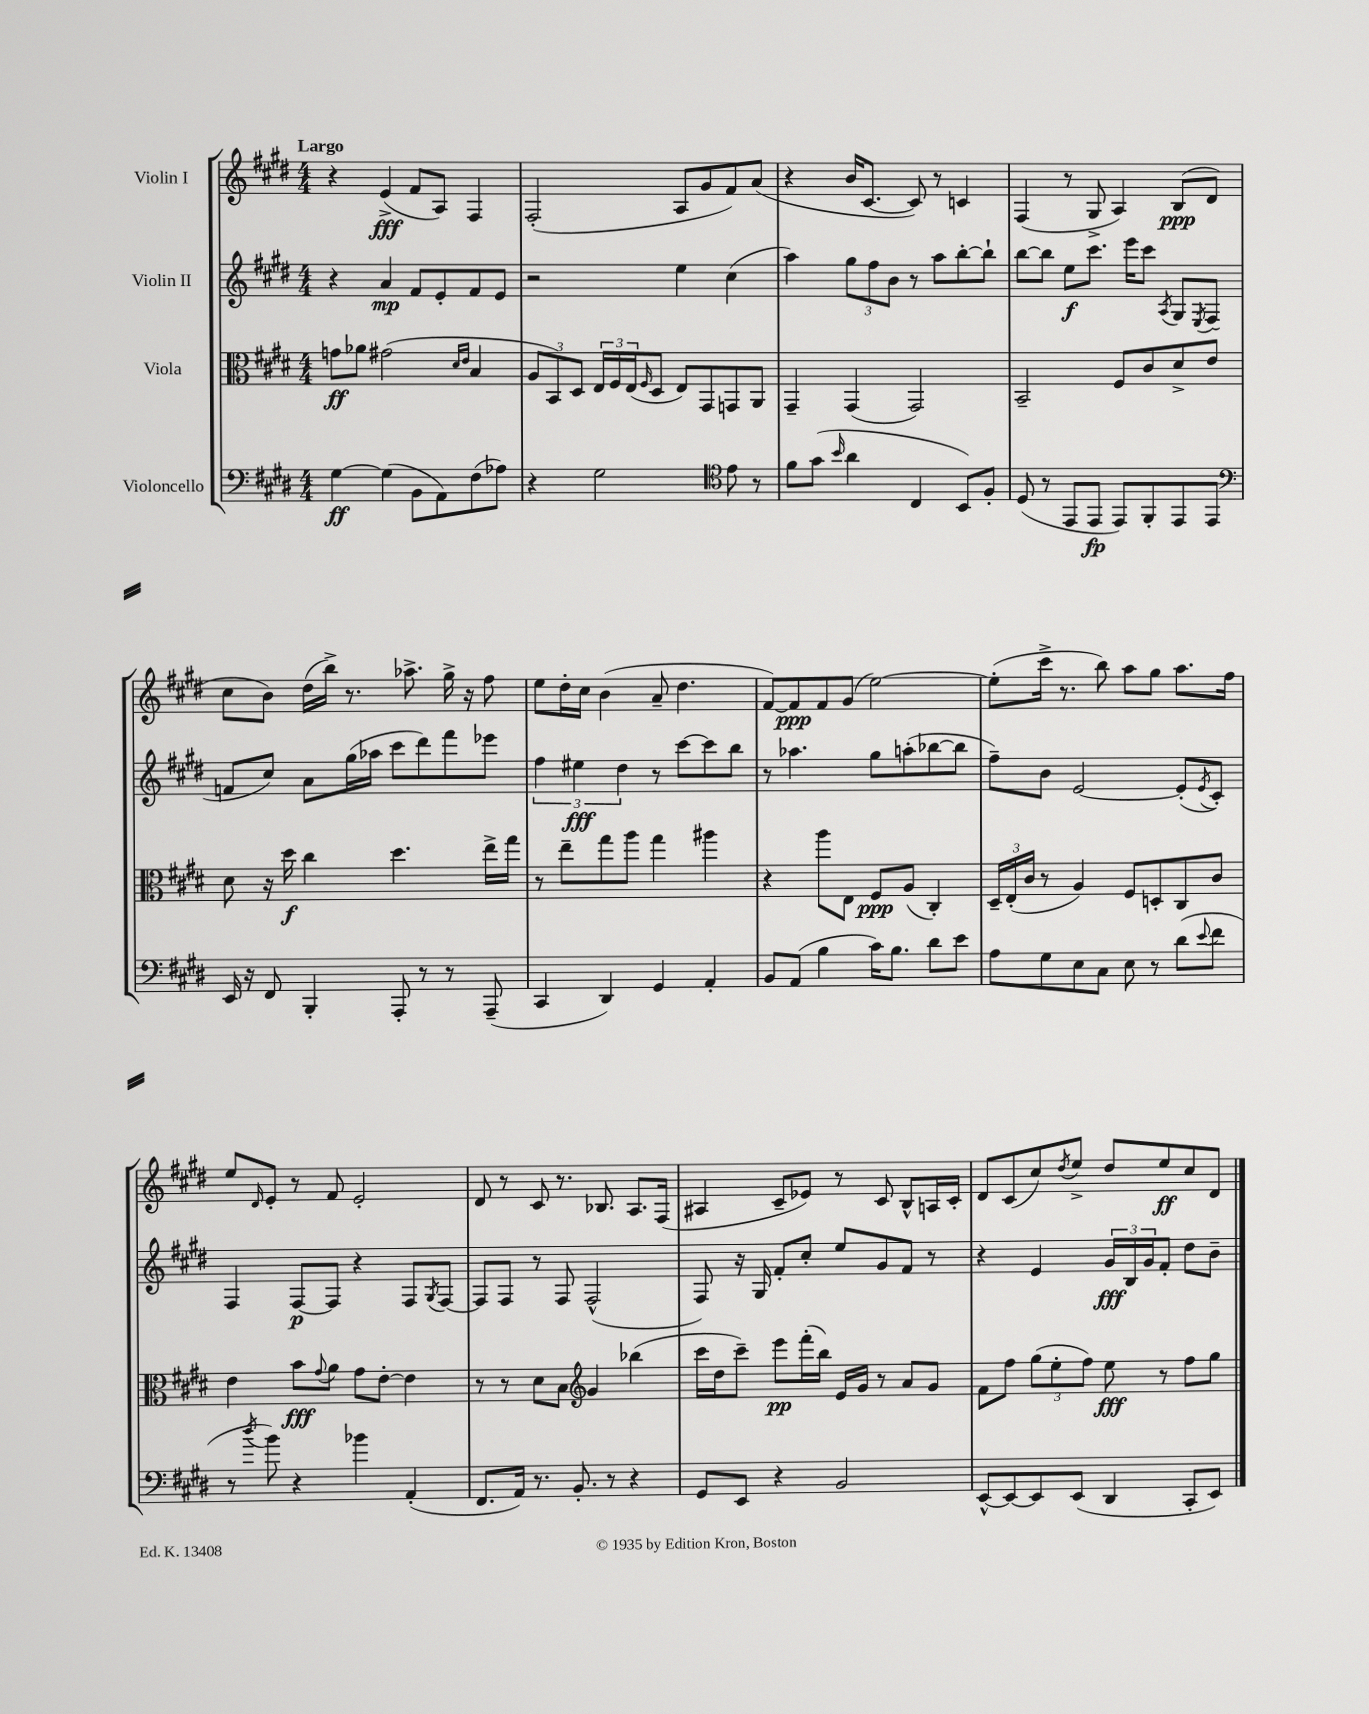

**kern	**dynam	**kern	**dynam	**kern	**dynam	**kern	**dynam
*part4	*part4	*part3	*part3	*part2	*part2	*part1	*part1
*staff4	*staff4	*staff3	*staff3	*staff2	*staff2	*staff1	*staff1
*I"Violoncello	*	*I"Viola	*	*I"Violin II	*	*I"Violin I	*
*clefF4	*	*clefC3	*	*clefG2	*	*clefG2	*
*k[f#c#g#d#]	*	*k[f#c#g#d#]	*	*k[f#c#g#d#]	*	*k[f#c#g#d#]	*
*M4/4	*	*M4/4	*	*M4/4	*	*M4/4	*
=1	=1	=1	=1	=1	=1	=1	=1
!	!	!	!	!	!	!LO:TX:a:B:t=Largo	!
[4G#\	ff	8gn\L	ff	4r	.	4r	.
.	.	8a-X\J	.	.	.	.	.
(4G#\]	.	(2g#X\	.	4a/	mp	(4e^/	fff
8BB\L	.	.	.	8f#/L	.	8f#/L	.
8AA\)	.	.	.	8e'/	.	8A/J)	.
.	.	16qqd#/LL	.	.	.	.	.
.	.	16qqe/JJ	.	.	.	.	.
(8F#\	.	4B/	.	8f#/	.	4F#/	.
8A-X\J)	.	.	.	8e/J	.	.	.
=2	=2	=2	=2	=2	=2	=2	=2
4r	.	12A/L	.	2r	.	(2F#'/	.
.	.	12BB/)	.	.	.	.	.
.	.	12D#/J	.	.	.	.	.
2G#\	.	24E/LL	.	.	.	.	.
.	.	24F#/	.	.	.	.	.
.	.	(24E/J	.	.	.	.	.
.	.	16qqF#/	.	.	.	.	.
.	.	8D#/J	.	.	.	.	.
.	.	8E/L)	.	4ee\	.	8A/L	.
.	.	8GG#/	.	.	.	8g#/	.
*clefC4	*	*	*	*	*	*	*
8e\	.	8GGn/	.	(4cc#\	.	8f#/)	.
8r	.	8AA/J	.	.	.	(8a/J	.
=3	=3	=3	=3	=3	=3	=3	=3
8f#\L	.	4GG#~/	.	4aa\)	.	4r	.
(8g#\J	.	.	.	.	.	.	.
16qqb/	.	.	.	.	.	.	.
4a\	.	(4GG#/	.	12gg#\L	.	16b/KL	.
.	.	.	.	.	.	[8.c#/J	.
.	.	.	.	12ff#\	.	.	.
.	.	.	.	12b\J	.	.	.
4C#/	.	2GG#/)	.	8r	.	8c#/])	.
.	.	.	.	8aa\L	.	8r	.
8BB/L)	.	.	.	[8bb'\	.	4cn/	.
8F#'/J	.	.	.	8bb`\J]	.	.	.
=4	=4	=4	=4	=4	=4	=4	=4
(8D#/	.	2BB~/	.	[8bb\L	.	(4F#/	.
8r	.	.	.	8bb\J]	.	.	.
8EE/L	.	.	.	8ee\L	f	8r	.
8EE/J	fp	.	.	8.ccc#\J	.	8G#^/	.
8EE/L)	.	8F#/L	.	.	.	4A/)	.
.	.	.	.	16eee\KL	.	.	.
8FF#'/	.	8c#/	.	8ccc#\J	.	.	.
.	.	.	.	8qA/	.	.	.
8EE/	.	8d#^/	.	8G#/L	.	(8B/L	ppp
.	.	.	.	8qE/	.	.	.
8EE/J	.	8e/J	.	(8F#/J	.	8d#/J	.
!!LO:LB:g=z
=5	=5	=5	=5	=5	=5	=5	=5
*clefF4	*	*	*	*	*	*	*
16EE/	.	8d#\	.	8fn/L	.	8cc#\L	.
16r	.	.	.	.	.	.	.
8FF#/	.	16r	.	8cc#/J)	.	8b\J)	.
.	.	16dd#\	f	.	.	.	.
4BBB'/	.	4cc#\	.	8a\L	.	(16dd#\LL	.
.	.	.	.	.	.	16bb^\JJ)	.
.	.	.	.	(16gg#\L	.	8.r	.
.	.	.	.	16aa-X\JJ	.	.	.
8AAA'/	.	4.dd#\	.	8ccc#\L	.	.	.
.	.	.	.	.	.	8.aa-X^\	.
8r	.	.	.	8ddd#\)	.	.	.
8r	.	.	.	8fff#\	.	16gg#^\	.
.	.	.	.	.	.	16r	.
(8AAA~/	.	16ee^\LL	.	8eee-X\J	.	8ff#\	.
.	.	16gg#\JJ	.	.	.	.	.
=6	=6	=6	=6	=6	=6	=6	=6
4CC#/	.	8r	.	6ff#\	.	8ee\L	.
.	.	8ee~\L	.	.	.	16dd#'\L	.
.	.	.	.	6ee#X\	fff	.	.
.	.	.	.	.	.	16cc#\JJ	.
4DD#/)	.	8gg#\	.	.	.	(4b\	.
.	.	.	.	6dd#\	.	.	.
.	.	8aa\J	.	.	.	.	.
4GG#/	.	4gg#\	.	8r	.	8a~/	.
.	.	.	.	[8ccc#\L	.	4.dd#\	.
4AA'/	.	4aa#X\	.	8ccc#\]	.	.	.
.	.	.	.	8bb\J	.	.	.
=7	=7	=7	=7	=7	=7	=7	=7
8BB/L	.	4r	.	8r	.	[8f#/L)	.
(8AA/J	.	.	.	4.aa-X\	.	8f#/]	ppp
4B\	.	8aa\L	.	.	.	8f#/	.
.	.	8E\J	.	.	.	(8g#/J	.
16c#\KL)	.	8F#/L	ppp	8gg#\L	.	[2ee\)	.
8.B\J	.	.	.	.	.	.	.
.	.	(8A/J	.	(8aan'\	.	.	.
8d#\L	.	4C#'/)	.	[8bb-X\	.	.	.
8e\J	.	.	.	8bb-\J]	.	.	.
=8	=8	=8	=8	=8	=8	=8	=8
8A\L	.	24D#~/LL	.	8ff#~\L)	.	(8ee'\L]	.
.	.	(24E'/	.	.	.	.	.
.	.	24c#/JJ	.	.	.	.	.
8G#\	.	8r	.	8b\J	.	16ccc#^\Jk	.
.	.	.	.	.	.	8.r	.
8E\	.	4A/)	.	[2e/	.	.	.
8C#\J	.	.	.	.	.	8bb\)	.
8E\	.	8F#/L	.	.	.	8aa\L	.
8r	.	8Dn'/	.	.	.	8gg#\J	.
(8d#\L	.	8C#/	.	(8e'/L]	.	8.aa\L	.
8qqe/	.	.	.	8qe/	.	.	.
8f#\J	.	8c#/J	.	8c#'/J)	.	.	.
.	.	.	.	.	.	16ff#\Jk	.
!!LO:LB:g=z
=9	=9	=9	=9	=9	=9	=9	=9
8r	.	4e\	.	4F#/	.	8ee/L	.
8qdd#/	.	.	.	.	.	16qqd#/	.
8b\)	.	.	.	.	.	8e'/J	.
4r	.	8b\L	fff	[8F#/L	p	8r	.
.	.	8qqg#/	.	.	.	.	.
.	.	8a\J	.	8F#/J]	.	8f#/	.
4b-X\	.	8g#\L	.	4r	.	2e'/	.
.	.	[8e'\J	.	.	.	.	.
(4AA'/	.	4e\]	.	8F#/L	.	.	.
.	.	.	.	8qG#/	.	.	.
.	.	.	.	[8F#/J	.	.	.
=10	=10	=10	=10	=10	=10	=10	=10
8.FF#/L	.	8r	.	8F#/L]	.	8d#/	.
.	.	8r	.	8F#/J	.	8r	.
16AA/Jk)	.	.	.	.	.	.	.
8.r	.	8d#\L	.	8r	.	8c#/	.
.	.	8B\J	.	8F#/	.	8.r	.
8.BB'/	.	.	.	.	.	.	.
*	*	*clefG2	*	*	*	*	*
.	.	4g#/	.	(2F#^^/	.	.	.
.	.	.	.	.	.	8.B-X/	.
8r	.	.	.	.	.	.	.
4r	.	(4bb-X\	.	.	.	8.A/L	.
.	.	.	.	.	.	(16F#/Jk	.
=11	=11	=11	=11	=11	=11	=11	=11
8GG#/L	.	16ccc#\LL	.	8F#/)	.	4A#X/	.
.	.	16dd#\J	.	.	.	.	.
8EE/J	.	8ccc#~\J)	.	16r	.	.	.
.	.	.	.	16G#/	.	.	.
4r	.	8eee\L	pp	8f#'/L	.	8c#~/L	.
.	.	(16fff#'\L	.	8cc#'/J	.	8e-X/J)	.
.	.	16bb\JJ)	.	.	.	.	.
2BB/	.	16e/LL	.	8ee/L	.	8r	.
.	.	16g#/JJ	.	.	.	.	.
.	.	8r	.	8g#/	.	8c#/	.
.	.	8a/L	.	8f#/J	.	8B^^/L	.
.	.	8g#/J	.	8r	.	16An/L	.
.	.	.	.	.	.	16c#'/JJ	.
=12	=12	=12	=12	=12	=12	=12	=12
[8EE^^/L	.	8f#\L	.	4r	.	8d#/L	.
8EE/_	.	8ff#\J	.	.	.	(8c#/	.
8EE/]	.	(12gg#\L	.	4e/	.	8cc#/)	.
.	.	12ee'\	.	.	.	.	.
.	.	.	.	.	.	8qdd#/	.
(8EE/J	.	.	.	.	.	8ee^/J	.
.	.	12ff#\J)	.	.	.	.	.
4DD#/	.	8ee\	fff	24g#/LL	fff	8dd#/L	.
.	.	.	.	24B/	.	.	.
.	.	.	.	24g#/J	.	.	.
.	.	8r	.	8f#'/J	.	8ee/	ff
8CC#'/L	.	8ff#\L	.	8dd#\L	.	8cc#/	.
8EE/J)	.	8gg#\J	.	8b~\J	.	8d#/J	.
==	==	==	==	==	==	==	==
*-	*-	*-	*-	*-	*-	*-	*-
